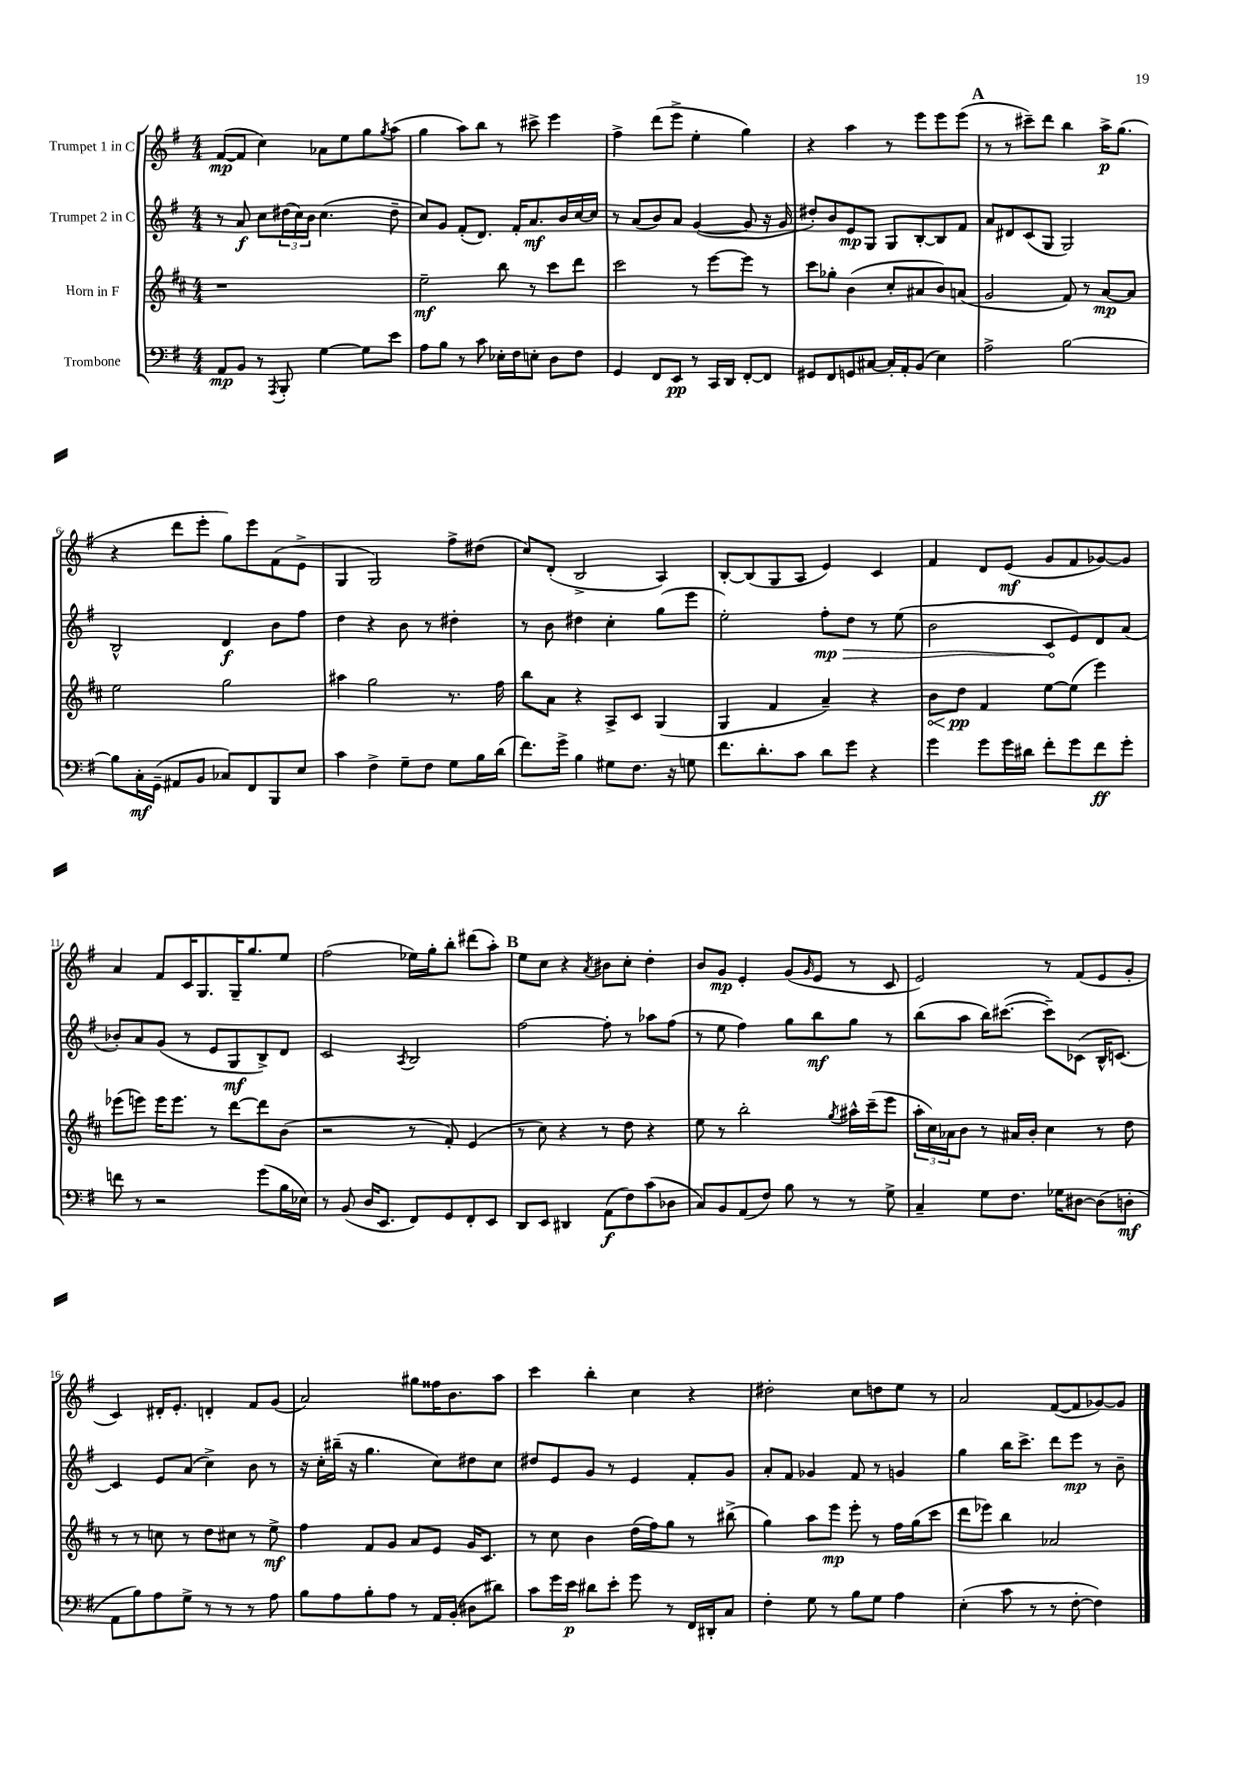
<<
\new StaffGroup <<
\new Staff = "s0" \with { instrumentName = "Trumpet 1 in C" } {
    \clef treble \key g \major \numericTimeSignature \time 4/4
    fis'8~\mp( fis'8 c''4) aes'8 e''8 g''8 \acciaccatura { g''8 } a''8( |
    g''4 a''8) b''8 r8 cis'''8-> e'''4 |
    fis''4-> d'''8( e'''8-> e''4-. g''4) |
    r4 a''4 r8 e'''8 e'''8 e'''8( |
    \mark \markup { \bold "A" } r8 r8 cis'''8--) d'''8 b''4 a''16->\p g''8.( |
    r4 d'''8 e'''8-. g''8) e'''8 fis'8( e'8-> |
    g4 g2) fis''8-> dis''8( |
    c''8) d'8-.( b2-> a4) |
    b8~-. b8( g8 a8 e'4) c'4 |
    fis'4 d'8 e'8\mf( g'8 fis'8 ges'8~) ges'8 |
    a'4 fis'8 c'16 g8. g16-- g''8. e''8 |
    fis''2( ees''16) g''16-. b''8-. dis'''8( a''8-.) |
    \mark \markup { \bold "B" } e''8 c''8 r4 \acciaccatura { a'8 } bis'8 c''8-. d''4-. |
    b'8 g'8\mp e'4-. g'8( \grace { g'16 } e'8 r8 c'8 |
    e'2) r8 fis'8( e'8 g'8-. |
    c'4) dis'16-. e'8.-. d'4-. fis'8 g'8( |
    a'2) gis''8 fisis''16 b'8. a''8 |
    c'''4 b''4-. c''4 r4 |
    dis''2-. c''8 d''8 e''8 r8 |
    a'2 fis'8~( fis'8 ges'8~) ges'8 \bar "|." |
}
\new Staff = "s1" \with { instrumentName = "Trumpet 2 in C" } {
    \clef treble \key g \major \numericTimeSignature \time 4/4
    r8 a'8\f c''8 \tuplet 3/2 { dis''16( c''16) b'16 } c''4.( dis''8-- |
    c''8) g'8 fis'8-.( d'8.) fis'16-. a'8.\mf b'16 c''16~ c''16 |
    r8 a'8( b'8) a'8 g'4~( g'8 r16 g'16 |
    dis''8-.) b'8 e'8\mp g8 g8 b8~-. b8 fis'8 |
    \mark \markup { \bold "A" } a'8 dis'8 c'8( g8 g2) |
    b2-^ d'4\f b'8 fis''8 |
    d''4 r4 b'8 r8 dis''4-. |
    r8 b'8 dis''4 c''4-. g''8( e'''8 |
    e''2-.) \once \override Hairpin.circled-tip = ##t fis''8-.\mp\> d''8 r8 e''8( |
    b'2 c'8\! e'8) d'8 a'8( |
    bes'8-.) a'8 g'8( r8 e'8 g8\mf b8->) d'8 |
    c'2 \acciaccatura { a8 } b2 |
    \mark \markup { \bold "B" } fis''2~ fis''8-. r8 aes''8 fis''8( |
    r8 e''8 fis''4) g''8 b''8\mf g''8 r8 |
    b''8( a''8 b''16) cis'''8.~( cis'''8--) ces'8( b16-^ c'8.~) |
    c'4 e'8 a'8( c''4->) b'8 r8 |
    r16 c''16-. bis''16--( r16 g''4. c''8) dis''8 c''8 |
    dis''8 e'8 g'8 r8 e'4 fis'8-. g'8 |
    a'8-. fis'8 ges'4 fis'8 r8 g'4 |
    g''4 b''16 c'''8.-> d'''8 e'''8\mp r8 b'8-- \bar "|." |
}
\new Staff = "s2" \with { instrumentName = "Horn in F" } {
    \clef treble \key d \major \numericTimeSignature \time 4/4
    r1 |
    e''2--\mf b''8 r8 cis'''8 d'''8 |
    cis'''2 r8 e'''8~ e'''8 r8 |
    cis'''8 ges''8-. b'4( cis''8-. ais'8 b'8) a'8( |
    \mark \markup { \bold "A" } g'2 fis'8) r8 a'8~\mp a'8 |
    e''2 g''2 |
    ais''4 g''2 r8. fis''16 |
    b''8 a'8 r4 a8-> cis'8 g4( |
    g4 fis'4 a'4--) r4 |
    \once \override Hairpin.circled-tip = ##t b'8\< d''8\pp\! fis'4 e''8~ e''8( e'''4) |
    ees'''8( e'''8) e'''16 e'''8. r8 d'''8~ d'''8 b'8( |
    r2 r8 fis'8-.) e'4( |
    \mark \markup { \bold "B" } r8 cis''8) r4 r8 d''8 r4 |
    e''8 r8 b''2-. \acciaccatura { g''8 } ais''16-^ cis'''16--( e'''8 |
    \tuplet 3/2 { a''16-. cis''16) aes'16 } b'8 r8 ais'16 b'16-. cis''4 r8 d''8 |
    r8 r8 c''8 r8 d''8 cis''8 r8 e''8->\mf |
    fis''4 fis'8 g'8 a'8 e'8 g'16 cis'8. |
    r8 cis''8 b'4 d''16( fis''16) g''8 r8 bis''8->( |
    g''4) a''8 e'''8\mp e'''8-. r8 fis''16 g''16( cis'''8 |
    d'''8 ees'''8) b''4 aes'2 \bar "|." |
}
\new Staff = "s3" \with { instrumentName = "Trombone" } {
    \clef bass \key g \major \numericTimeSignature \time 4/4
    a,8\mp b,8 r8 \acciaccatura { a,,8 } b,,8-. g4~ g8 e'8 |
    a8 b8 r8 c'8 ees16-. fis16 e8-. d8 fis8 |
    g,4 fis,8 e,8\pp r8 c,16 d,16 fis,8~-. fis,8 |
    gis,8 fis,8 g,8 cis8~ cis16-. a,16-. b,8( e4) |
    \mark \markup { \bold "A" } a2-> b2~ |
    b8 c16-.\mf g,16--( ais,8 b,8 ces8) fis,8 b,,8 e8 |
    c'4 fis4-> g8-- fis8 g8 b16 d'16( |
    fis'8.) g'16-> b4 gis8 fis8. r16 g8 |
    fis'8. d'8.-. c'8 d'8 g'8 r4 |
    g'4 g'8 g'16 dis'16 fis'8-. g'8 fis'8\ff g'8-. |
    f'8 r8 r2 g'8( b16 ees16) |
    r8 b,8( d16 e,8. fis,8) g,8 fis,8-. e,8 |
    \mark \markup { \bold "B" } d,8 e,8 dis,4 a,8\f( fis8) c'8( des8 |
    c8) b,8 a,8( fis8) b8 r8 r8 g8-> |
    c4-- g8 fis8. ges16 dis8~ dis8( d8-.\mf |
    a,8 b8) a8 g8-> r8 r8 r8 a8 |
    b8 a8 b8-. a8 r8 a,16 b,16-.( dis8 dis'8) |
    c'8 g'16 e'16\p dis'8 e'8-. g'8 r8 fis,16 dis,16-. c8 |
    fis4-. g8 r8 b8 g8 a4 |
    e4-.( c'8 r8 r8 fis8~-. fis4) \bar "|." |
}
>>
>>
